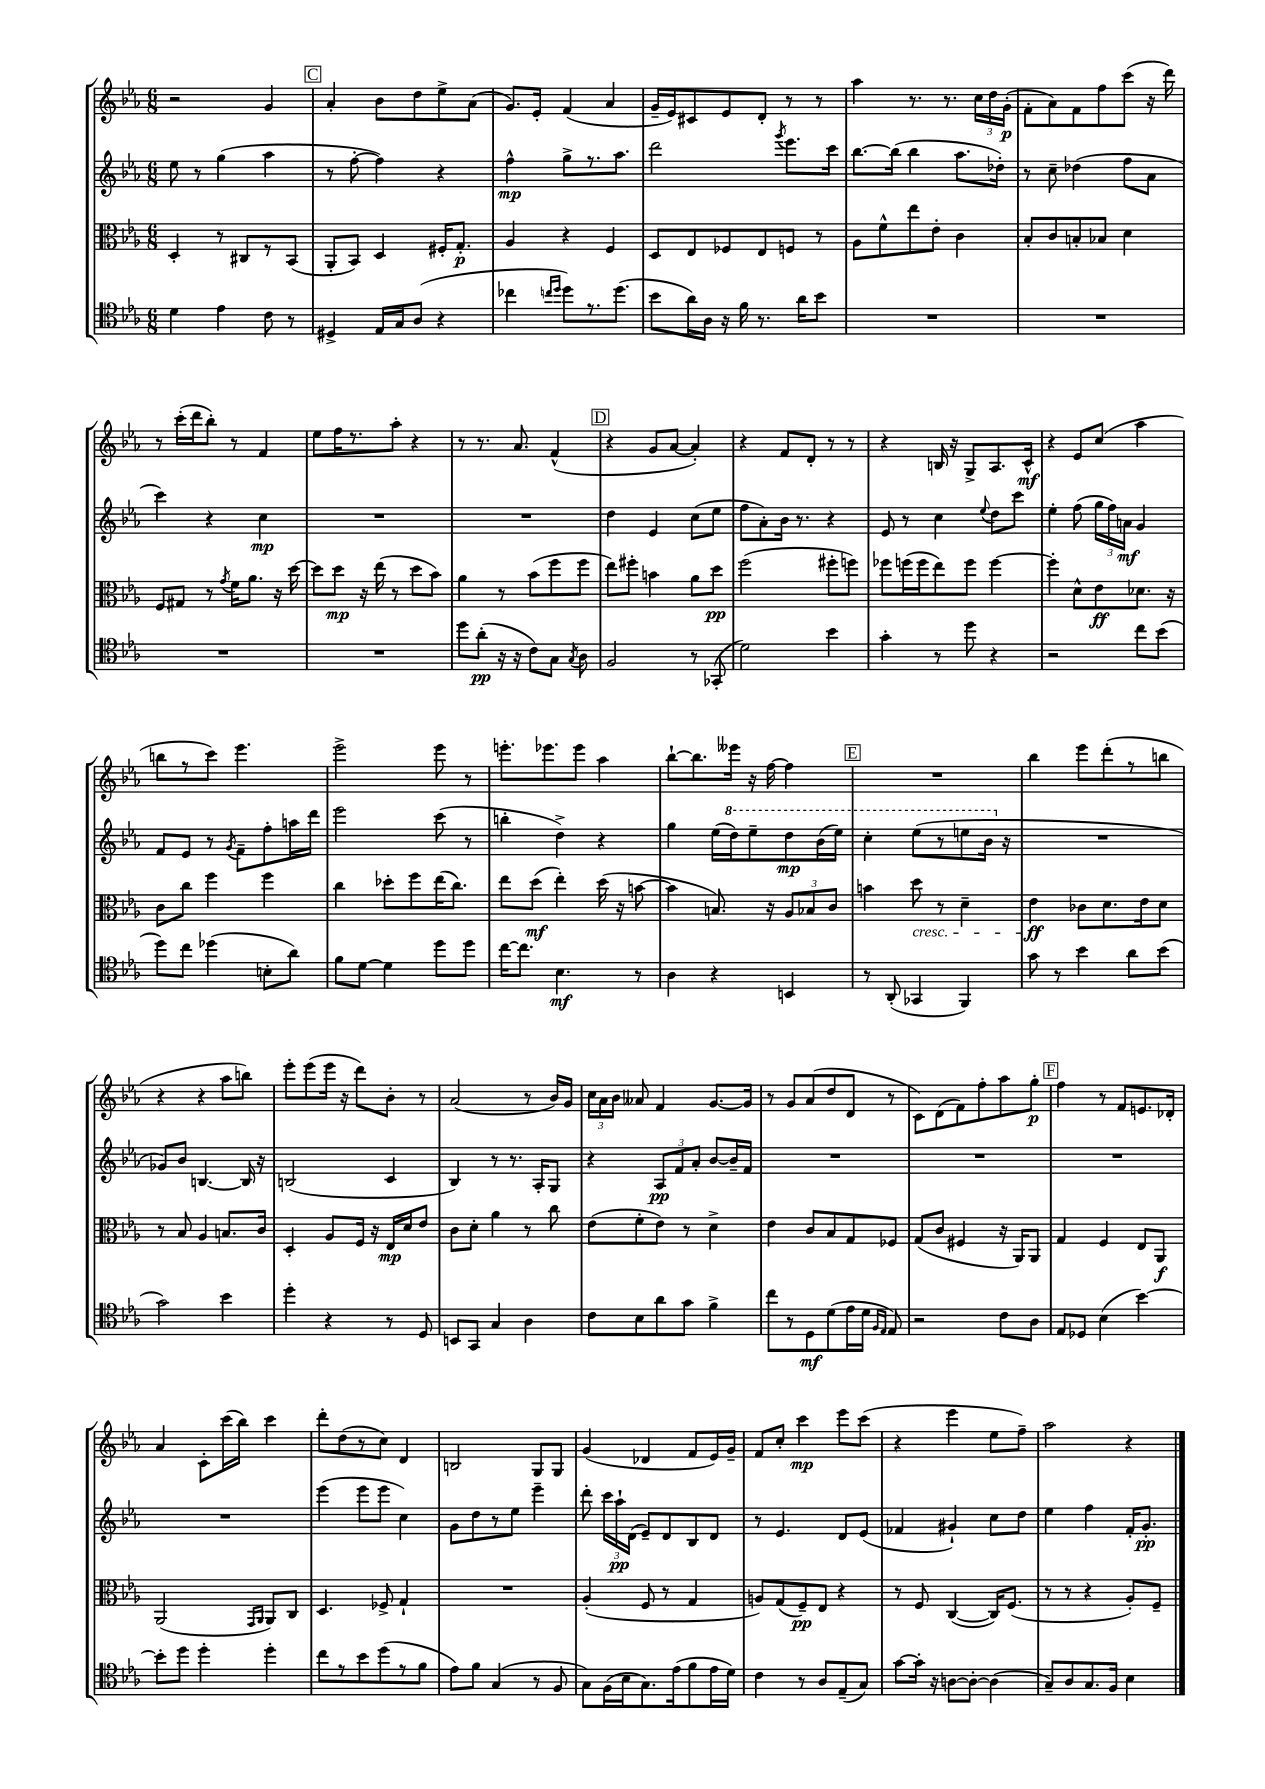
<<
\new StaffGroup <<
\new Staff = "s0" {
    \clef treble \key ees \major \numericTimeSignature \time 6/8
    \autoBeamOff r2 g'4 |
    \mark \markup { \box "C" } aes'4-. bes'8[ d''8 ees''8-> aes'8]( |
    g'8.[) ees'16]-. f'4( aes'4 |
    g'16[-- ees'16) cis'8 ees'8 d'8]-. r8 r8 |
    aes''4 r8. r8. \tuplet 3/2 { c''16[ d''16 g'16]-.\p( } |
    f'8[-. aes'8) f'8 f''8 c'''8]( r16 d'''16) |
    r8 c'''16[-.( d'''16 bes''8]-.) r8 f'4 |
    ees''8[ f''16 r8. aes''8]-. r4 |
    r8 r8. aes'8. f'4-^( |
    \mark \markup { \box "D" } r4 g'8[ aes'8]~ aes'4-.) |
    r4 f'8[ d'8]-. r8 r8 |
    r4 b16 r16 g8[-> aes8. c'16]-^\mf |
    r4 ees'8[ c''8]( aes''4 |
    b''8[ r8 c'''8]) ees'''4. |
    ees'''2-> ees'''8 r8 |
    e'''8.[-. ees'''8. ees'''8] aes''4 |
    bes''8[~-! bes''8. eeses'''16] r16 f''16~ f''4 |
    \mark \markup { \box "E" } R2. |
    bes''4 ees'''8[ d'''8-.( r8 b''8] |
    r4 r4 aes''8[ b''8]) |
    ees'''8[-. ees'''8( ees'''16] r16 d'''8[) bes'8]-. r8 |
    aes'2( r8 bes'16[) g'16] |
    \tuplet 3/2 { c''16[ aes'16 bes'16] } aeses'8 f'4 g'8.[~ g'16] |
    r8 g'8[ aes'8( d''8 d'8] r8 |
    c'8[) d'8( f'8) f''8-. aes''8 g''8]-.\p |
    \mark \markup { \box "F" } f''4 r8 f'8[ e'8. des'16]-. |
    aes'4 c'8[-. c'''16( bes''16]) c'''4 |
    d'''8[-. d''8( r8 c''8]) d'4 |
    b2 g8[ g8] |
    g'4( des'4 f'8[ ees'16) g'16]-- |
    f'8[ c''8]-. c'''4\mp ees'''8[ c'''8]( |
    r4 ees'''4 ees''8[ f''8]--) |
    aes''2 r4 \bar "|." |
}
\new Staff = "s1" {
    \clef treble \key ees \major \numericTimeSignature \time 6/8
    \autoBeamOff ees''8 r8 g''4( aes''4 |
    \mark \markup { \box "C" } r8 f''8~-. f''4) r4 |
    f''4-^\mp g''8[-> r8. aes''8.] |
    d'''2 \acciaccatura { g'''8 } ees'''8.[ c'''16] |
    bes''8.[~ bes''16]( bes''4 aes''8.[ des''16]-.) |
    r8 c''8-- des''4( f''8[ aes'8] |
    c'''4) r4 c''4\mp |
    R2. |
    R2. |
    \mark \markup { \box "D" } d''4 ees'4 c''8[( ees''8] |
    f''8[ aes'8-.) bes'16] r8. r4 |
    ees'8 r8 c''4 \appoggiatura { ees''8 } d''8[ c'''8] |
    ees''4-. f''8( \tuplet 3/2 { g''16[ f''16) a'16]\mf } g'4 |
    f'8[ ees'8] r8 \acciaccatura { g'8 } f'8[-- f''8-. a''16 d'''16] |
    ees'''2 c'''8( r8 |
    b''4-. d''4->) r4 |
    g''4 ees''16[( \ottava #1 d'''16) ees'''8-- d'''8\mp bes''16( ees'''16]) |
    \mark \markup { \box "E" } c'''4-. ees'''8[( r8 e'''8 bes''16] \ottava #0 r16 |
    R2. |
    ges'8[) bes'8] b4.~ b16 r16 |
    b2( c'4 |
    bes4) r8 r8. aes16[-. g8] |
    r4 \tuplet 3/2 { aes8[\pp f'8 aes'8]-. } bes'8[~ bes'16-- f'16] |
    R2. |
    R2. |
    \mark \markup { \box "F" } R2. |
    R2. |
    ees'''4( ees'''8[ ees'''8] c''4) |
    g'8[ d''8 r8 ees''8] ees'''4-- |
    d'''8-. \tuplet 3/2 { c'''16[ aes''16-!\pp d'16]( } ees'8[--) d'8 bes8 d'8] |
    r8 ees'4. d'8[ ees'8]( |
    fes'4 gis'4-!) c''8[ d''8] |
    ees''4 f''4 f'16[-. g'8.]-.\pp \bar "|." |
}
\new Staff = "s2" {
    \clef alto \key ees \major \numericTimeSignature \time 6/8
    \autoBeamOff d4-. r8 cis8[ r8 bes,8]( |
    \mark \markup { \box "C" } aes,8[-. bes,8]) d4 fis16[-. g8.]-.\p |
    aes4 r4 f4 |
    d8[ ees8 fes8 ees8 f8] r8 |
    aes8[ f'8-^ ees''8 ees'8]-. c'4 |
    bes8[-. c'8 b8-. bes8] d'4 |
    f8[ gis8] r8 \acciaccatura { g'8 } f'16[ aes'8.] r16 d''16~ |
    d''8[ d''8]\mp r16 ees''16( r8 d''8[ bes'8]) |
    aes'4 r8 bes'8[( f''8 f''8] |
    \mark \markup { \box "D" } ees''8[) fis''8]-. b'4 aes'8[ d''8]\pp |
    f''2( fis''8[-. f''8]) |
    fes''8[ f''16( f''16 ees''8) f''8] f''4~ |
    f''4-. d'8[-^ ees'8\ff des'8.] r16 |
    c'8[ c''8] f''4 f''4 |
    c''4 des''8[-. f''8 ees''16( c''8.]) |
    ees''8[ d''8]\mf( ees''4-.) d''16( r16 b'8~ |
    b'4 b8.) r16 \tuplet 3/2 { aes8[ bes8 c'8] } |
    \mark \markup { \box "E" } b'4 d''8\cresc r8 d'4-- |
    ees'4\ff\! ces'8[ d'8. ees'16 d'8] |
    r8 bes8 aes4 b8.[ c'16] |
    d4-. aes8[ f16] r16 ees16[\mp d'16 ees'8] |
    c'8[ d'8]-. aes'4 r8 c''8 |
    ees'8[( f'8-. ees'8]) r8 d'4-> |
    ees'4 c'8[ bes8 g8 fes8] |
    g8[( c'8] fis4 r16 aes,16[) aes,8] |
    \mark \markup { \box "F" } g4 f4 ees8[ aes,8]\f |
    aes,2( \grace { g,16[ aes,16] } aes,8[) c8] |
    d4. fes8-> g4-! |
    R2. |
    aes4-.( f8 r8 g4 |
    a8[) g8( f8--\pp) ees8] r4 |
    r8 f8 c4~( c16[) f8.]( |
    r8 r8 r4 aes8[-.) f8]-- \bar "|." |
}
\new Staff = "s3" {
    \clef tenor \key ees \major \numericTimeSignature \time 6/8
    \autoBeamOff d'4 ees'4 c'8 r8 |
    \mark \markup { \box "C" } dis4-> ees16[ g16 aes8]( r4 |
    ces''4 \grace { c''16[ d''16] } d''8[) r8. d''8.]( |
    bes'8[ aes'16) aes16] r16 f'16 r8. aes'16[ bes'8] |
    R2. |
    R2. |
    R2. |
    R2. |
    d''8[ aes'8]-.\pp( r16 r16 c'8[) g8] \acciaccatura { g8 } aes8 |
    \mark \markup { \box "D" } f2 r8 ges,8-.( |
    d'2) bes'4 |
    g'4-. r8 d''8 r4 |
    r2 c''8[ bes'8]( |
    d''8[) c''8] des''4( b8[-. aes'8]) |
    f'8[ d'8]~ d'4 d''8[ d''8] |
    c''16[~ c''8.] bes4.\mf r8 |
    aes4 r4 b,4 |
    \mark \markup { \box "E" } r8 aes,8-.( ges,4 f,4) |
    g'8 r8 bes'4 aes'8[ bes'8]( |
    g'2) bes'4 |
    d''4-. r4 r8 d8 |
    b,8[ g,8] g4 aes4 |
    c'8[ bes8 aes'8 g'8] f'4-> |
    c''8[ r8 d8\mf d'8( ees'16 d'16] \grace { f16[ ees16] } ees8) |
    r2 c'8[ aes8] |
    \mark \markup { \box "F" } ees8[ des8] bes4( bes'4~) |
    bes'8[-. d''8] d''4-. d''4-. |
    c''8[ r8 bes'8 d''8( r8 f'8] |
    ees'8[) f'8] g4( r8 f8 |
    g8[) f16( bes16 g8.) ees'16( f'8 ees'16 d'16]) |
    c'4 r8 aes8[ ees8--( g8]) |
    g'8[~ g'16]-. r16 a8[~ a8]~-. a4( |
    g8[--) aes8 g8. f16] bes4 \bar "|." |
}
>>
>>
\layout { \context { \Score \remove "Bar_number_engraver" } }
